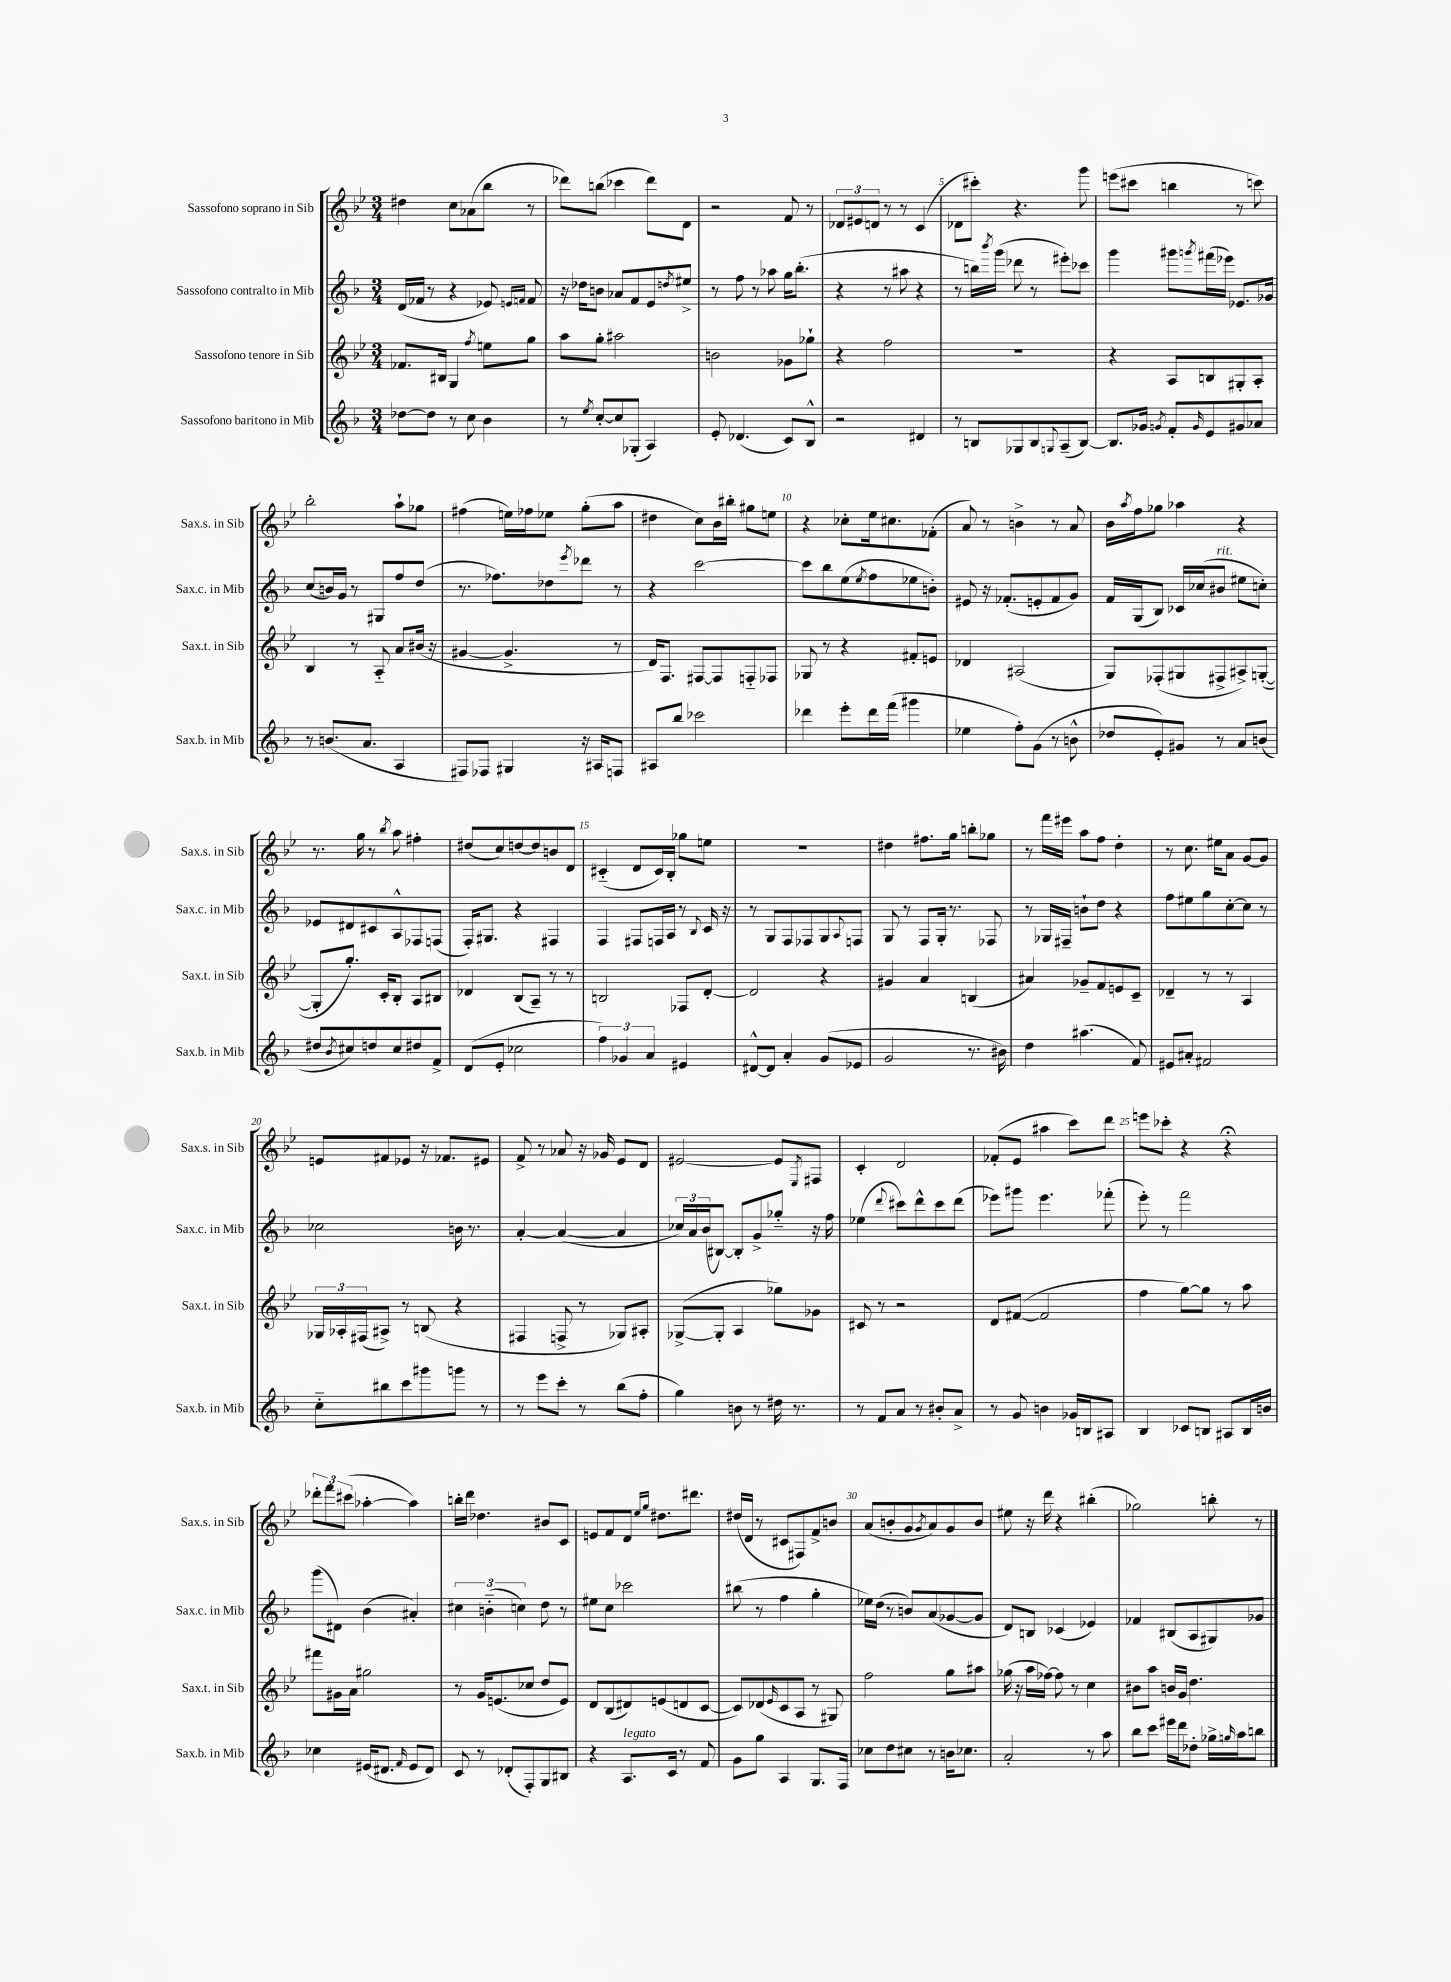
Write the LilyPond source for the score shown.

<<
\new StaffGroup <<
\new Staff = "s0" \with { instrumentName = "Sassofono soprano in Sib" shortInstrumentName = "Sax.s. in Sib" } {
    \clef treble \key bes \major \numericTimeSignature \time 3/4
    dis''4 c''8 aes'8( bes''8 r8 |
    des'''8) b''8( ces'''4 des'''8) d'8 |
    r2 f'8 r8 |
    \tuplet 3/2 { des'8 eis'8 d'8 } r8 r8 c'4( |
    des'8 cis'''8-.) r4. g'''8 |
    e'''8( cis'''8 b''4 r8 c'''8) |
    bes''2-. a''8-! ges''8 |
    fis''4( e''16) fes''16 ees''8 g''8-.( a''8 |
    dis''4 c''8) bes'16 bis''16-. gis''8 e''8 |
    r4 ces''8-. ees''16 cis''8. fes'8-.( |
    a'8) r8 b'4-> r8 a'8 |
    bes'16 \acciaccatura { a''8 } f''16 ges''8 aes''4 r4 |
    r8. g''16 r8 \acciaccatura { bes''8 } a''8 fis''4-. |
    dis''8( c''8) d''8~ d''8 b'8 d'8 |
    cis'4-_( d'8 cis'16) bes16-. ges''8 e''8 |
    R2. |
    dis''4 fis''8. g''16 b''8-. ges''8 |
    r8 f'''16 eis'''16 a''8 f''8 d''4-. |
    r8 c''8. eis''16 a'8 g'8~ g'8 |
    e'8 fis'8 ees'8 r16 fes'8. eis'8 |
    f'8-> r8 aes'8 r16 ges'16 ees'8 d'8 |
    eis'2~ eis'8 \acciaccatura { ees8 } fis8 |
    c'4-. d'2 |
    fes'8-.( ees'8 ais''4 c'''8) d'''8 |
    e'''8 ces'''8-. r4 r4\fermata |
    \tuplet 3/2 { des'''8-. f'''8 cis'''8( } aes''4~-. aes''4) |
    b''16-. d'''16 des''4. bis'8 c'8 |
    e'8 f'8 d'8 \grace { ees''16 g''16 } dis''8. dis'''8. |
    dis''16( d'16 r8 cis'8 fis8) f'8-> b'8 |
    a'8( b'8-. g'8 \acciaccatura { g'8 } a'8) g'8 b'8 |
    eis''8 r16 d'''16 r4 bis''4-.( |
    ges''2) b''8-. r8 \bar "|." |
}
\new Staff = "s1" \with { instrumentName = "Sassofono contralto in Mib" shortInstrumentName = "Sax.c. in Mib" } {
    \clef treble \key f \major \numericTimeSignature \time 3/4
    d'16( fes'16 r8 r4 ees'8) \grace { e'16 f'16 } f'8 |
    r16 des''16 b'8 aes'8 f'8 e'8 \acciaccatura { d''8 } eis''8-> |
    r8 f''8 r8 aes''8 g''16 bes''8.-.( |
    r4 r8 ais''8 r4 |
    r8 b''16) \acciaccatura { bes'''8 } g'''16( des'''8 r8 eis'''8-.) ces'''8 |
    g'''4 gis'''8 \acciaccatura { g'''8 } fis'''16( ees'''16) ees'8. ges'16 |
    c''8( b'16) g'16 r8 gis8 f''8 d''8( |
    r8. fes''8.) des''8 \acciaccatura { e'''8 } des'''8 r8 |
    r4 c'''2~ |
    c'''8 bes''8 e''8( \acciaccatura { e''8 } f''8 ees''8 b'8-.) |
    eis'8 r16 fes'8.-.( e'8-. fes'8 g'8) |
    f'16 g16( bes8) ces'16 ces''16( bis'8^\markup { \italic "rit." } eis''8 c''8-.) |
    ees'8 dis'8 cis'8 a8-^ fes8 f8( |
    f16-.) gis8. r4 fis4 |
    f4 fis8 f16 a16 r8 \appoggiatura { bes8 } c'16 r16 |
    r8 g8 f8 fes8 g8 \appoggiatura { a8 } f8 |
    g8 r8 f8 g16-. r8. fes8 |
    r8 ges16 fis16-- b'8-! d''8 r4 |
    f''8 eis''8 g''8 c''8~-. c''8 r8 |
    ces''2 b'16 r8. |
    a'4~-. a'4~( a'4 |
    \tuplet 3/2 { ces''16) a'16 bes'16( } bis8~) bis8-. g'8-> ges''8-_ r16 f''16 |
    ees''4( \appoggiatura { d'''8 } cis'''8) d'''8-^ cis'''8 d'''8( |
    ees'''8) gis'''8 ees'''4. fes'''8-.( |
    e'''8-.) r8 f'''2 |
    g'''8( dis'8) bes'4( ais'4-.) |
    \tuplet 3/2 { cis''4 b'4-_( c''4) } d''8 r8 |
    eis''8 c''8 ces'''2 |
    bis''8( r8 f''4 g''4-. |
    ees''16) d''16( r8 b'8) a'8( ges'8~ ges'8 |
    d'8) b8 ces'4( ees'4) |
    fes'4 bis8( a8 gis8) ges'8 \bar "|." |
}
\new Staff = "s2" \with { instrumentName = "Sassofono tenore in Sib" shortInstrumentName = "Sax.t. in Sib" } {
    \clef treble \key bes \major \numericTimeSignature \time 3/4
    fes'8. bis16 g4 \acciaccatura { f''8 } e''8 g''8 |
    a''8 g''8-. ais''2 |
    b'2 ges'8 ges''8-! |
    r4 f''2 |
    R2. |
    r4 a8 b8 gis8-. a8-. |
    bes4 r8 a8-_ a'8 bis'16( r16 |
    gis'4~ gis'4.-> r8 |
    d'16) f8. fis8~ fis8 f8-_ fes8 |
    ges8 r8 r4 fis'8-. e'8 |
    des'4 ais2( |
    g8) fes8-.( gis8 fis8-> ais8->) g8~-.( |
    g8-. g''8.-.) c'16-. bes8-. a8 bis8 |
    des'4 bes8( a8--) r8 r8 |
    b2 fes8 d'8~-. |
    d'2 r4 |
    gis'4 a'4 b4( |
    ais'4) ges'8-- f'8 e'8 c'8-- |
    des'4-- r8 r8 a4 |
    \tuplet 3/2 { ges16 aes16-. fis16( } ais8->) r8 b8( r4 |
    fis4 f8-> r8 ges8) ais8-. |
    ges8~->( ges8-. a4 ges''8) ges'8 |
    cis'8 r8 r2 |
    d'8 fis'8~( fis'2 |
    f''4 g''8~) g''8 r8 a''8 |
    fis'''8 gis'16 a'16 gis''2 |
    r8 g'16 e'8.( ces''8 d''8 e'8) |
    d'8 bes8( dis'8) e'8( d'8 c'8~ |
    c'8) des'8( \grace { ees'16 } c'8 a8 r8 gis8) |
    f''2 g''8 ais''8 |
    ges''16( r16 a''16 fes''16~) fes''8 r8 c''4 |
    bis'8 a''8 b'16 g'16 d''4. \bar "|." |
}
\new Staff = "s3" \with { instrumentName = "Sassofono baritono in Mib" shortInstrumentName = "Sax.b. in Mib" } {
    \clef treble \key f \major \numericTimeSignature \time 3/4
    des''8~ des''8 r8 c''8 bes'4 |
    r8 \acciaccatura { e''8 } c''8~-. c''8 ges8-.( a4) |
    e'8-. des'4.( c'8) bes8-^ |
    r2 dis'4 |
    r8 b8 ges8 b8 \appoggiatura { g8 } a8--( b8~) |
    b8. ges'16 \acciaccatura { g'8 } f'8-. \grace { g'16 } e'8 gis'8 aes'8 |
    r8 b'8.( a'8. a4 |
    fis8) fes8 gis4 r16 ais16 f8 |
    ais8 bes''8 ces'''2 |
    des'''4 e'''8-. des'''16 f'''16( gis'''4 |
    ees''4 f''8-.) g'8( r8 b'8-^ |
    des''8 e'8-.) gis'8 r8 a'8 b'8( |
    dis''8 \acciaccatura { bes'8 } cis''8) d''8 cis''8 dis''8 f'8-> |
    d'8( e'8-. ces''2 |
    \tuplet 3/2 { f''4) ges'4 a'4 } eis'4 |
    dis'8~-^ dis'8 a'4-. g'8( ees'8 |
    g'2 r8. bis'16) |
    d''4 ais''4.( f'8) |
    eis'8 ais'8-. fis'2 |
    c''8-_ bis''8 c'''8 gis'''8 g'''8 r8 |
    r8 e'''8 c'''8-. r8 bes''8( f''8-. |
    g''4) b'8 r8 dis''16 r8. |
    r8 f'8 a'8 r8 bis'8-. a'8-> |
    r8 g'8 b'4 ges'16 b16 ais8 |
    bes4 ces'8 b8 ais8 b16 b'16 |
    ces''4 eis'16( dis'8. \grace { f'16 } eis'8 dis'8) |
    c'8 r8 des'8-.( f8-.) g8 bis8 |
    r4 a8.^\markup { \italic "legato" } c'16 r8 f'8 |
    g'8 g''8 a4 g8. f16 |
    ces''8 d''8 cis''8 r8 b'16 ces''8. |
    a'2-. r8 a''8 |
    bes''8 c'''8 eis'''16 d'''16 des''8-. ges''16-> \grace { g''16 } a''16 b''8 \bar "|." |
}
>>
>>
\layout { \context { \Score \override BarNumber.break-visibility = ##(#f #t #t) barNumberVisibility = #(every-nth-bar-number-visible 5) } }
